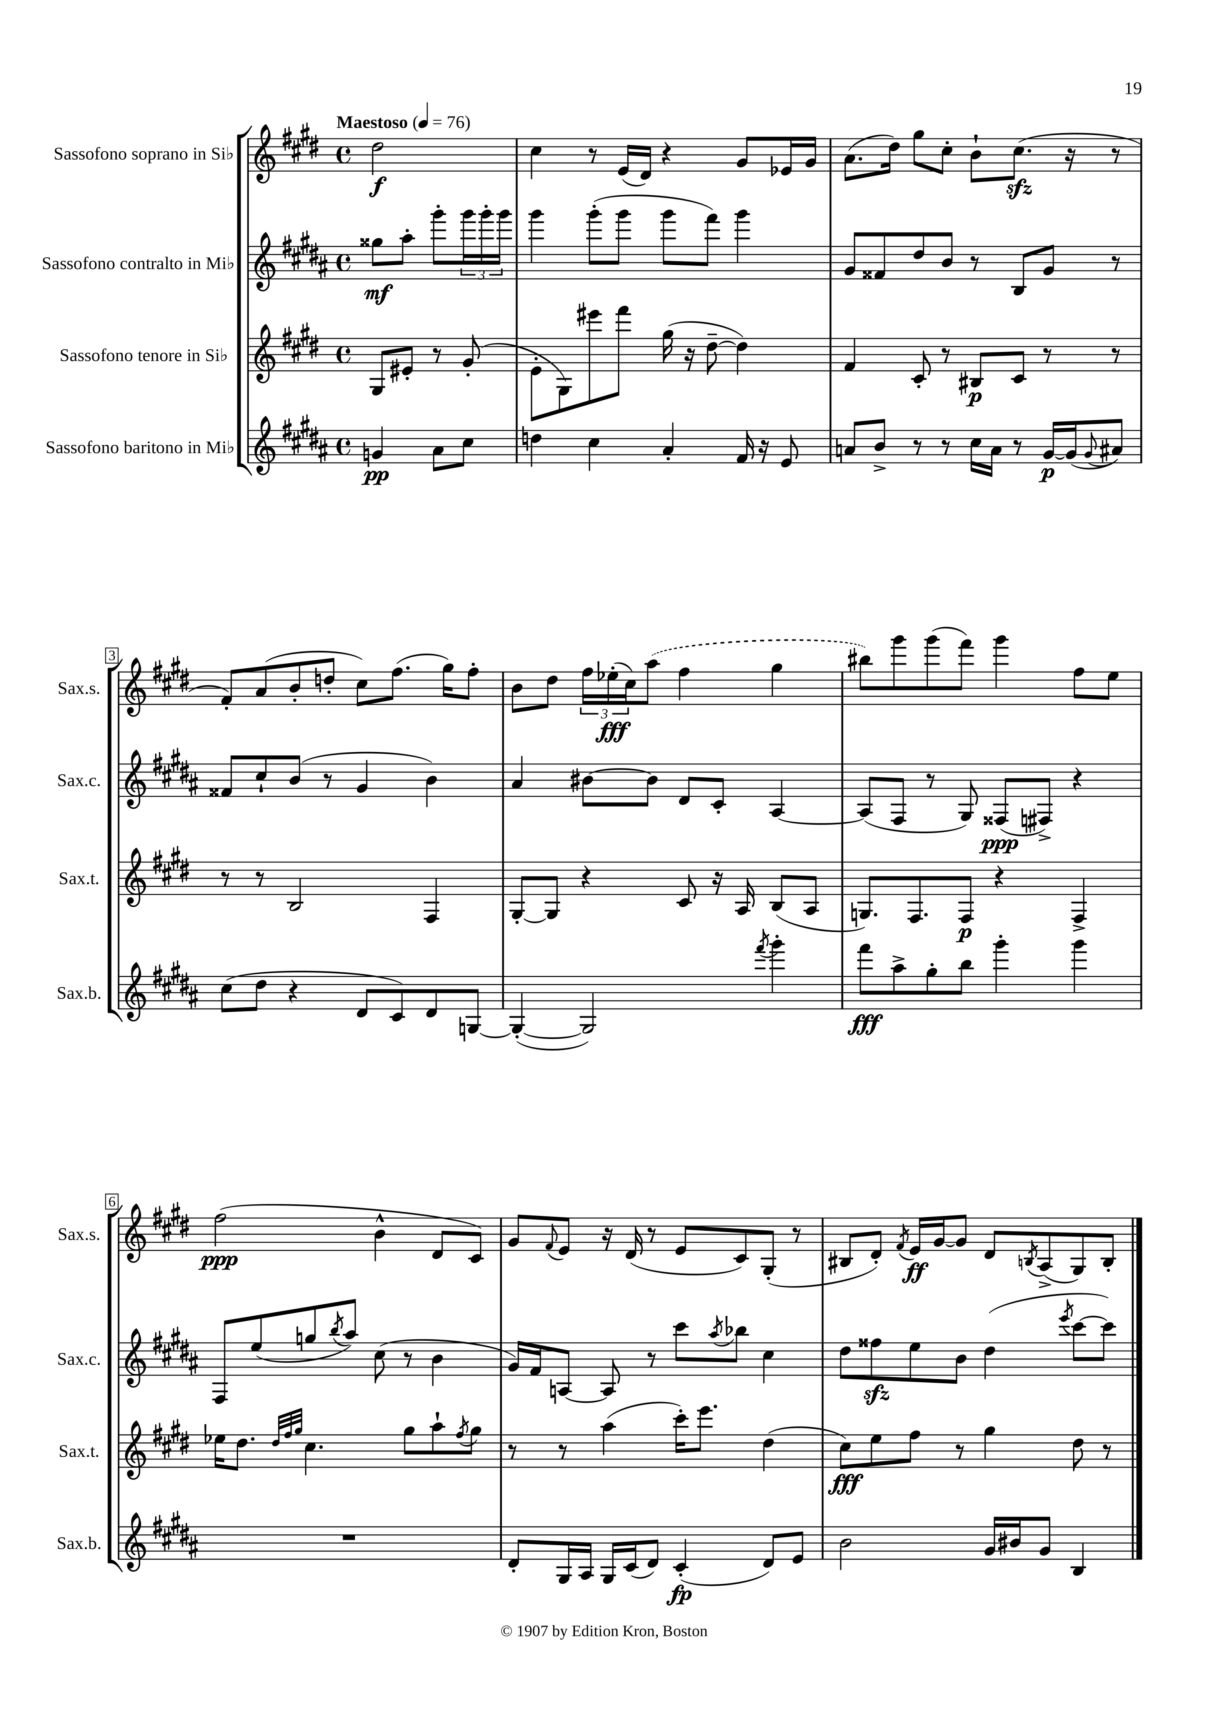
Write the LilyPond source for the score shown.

<<
\new StaffGroup <<
\new Staff = "s0" \with { instrumentName = "Sassofono soprano in Sib" shortInstrumentName = "Sax.s." } {
    \clef treble \key e \major \defaultTimeSignature \time 4/4 \partial 2 \tempo "Maestoso" 4 = 76
    dis''2\f |
    cis''4 r8 e'16( dis'16) r4 gis'8 ees'16 gis'16 |
    a'8.( dis''16) gis''8 cis''8-. b'8-! cis''8.\sfz( r16 r8 |
    fis'8-.) a'8( b'8-. d''8-. cis''8) fis''8.( gis''16) fis''8-. |
    b'8 dis''8 \tuplet 3/2 { fis''16 ees''16-.\fff( cis''16) } \once \slurDashed a''8( fis''4 gis''4 |
    bis''8) gis'''8 gis'''8( fis'''8) gis'''4 fis''8 e''8 |
    fis''2\ppp( b'4-^ dis'8 cis'8) |
    gis'8 \appoggiatura { fis'8 } e'8 r16 dis'16( r8 e'8 cis'8) gis8-.( r8 |
    bis8 dis'8-.) \acciaccatura { fis'8 } e'16\ff gis'16~ gis'8 dis'8 \acciaccatura { b8 } a8->( gis8) b8-. \bar "|." |
}
\new Staff = "s1" \with { instrumentName = "Sassofono contralto in Mib" shortInstrumentName = "Sax.c." } {
    \clef treble \key b \major \defaultTimeSignature \time 4/4 \partial 2
    gisis''8\mf ais''8-. gis'''8-. \tuplet 3/2 { gis'''16 gis'''16-. gis'''16 } |
    gis'''4 gis'''8-.( gis'''8 gis'''8 fis'''8) gis'''4 |
    gis'8 fisis'8 dis''8 b'8 r8 b8 gis'8 r8 |
    fisis'8 cis''8-! b'8( r8 gis'4 b'4) |
    ais'4 bis'8~ bis'8 dis'8 cis'8-. ais4~ |
    ais8( fis8 r8 gis8) fisis8\ppp( fis8->) r4 |
    fis8 e''8( g''8 \acciaccatura { b''8 } ais''8) cis''8( r8 b'4 |
    gis'16) fis'16 a8~ a8 r8 cis'''8 \acciaccatura { ais''8 } bes''8 cis''4 |
    dis''8 fisis''8\sfz e''8 b'8 dis''4( \acciaccatura { e'''8 } cis'''8~ cis'''8) \bar "|." |
}
\new Staff = "s2" \with { instrumentName = "Sassofono tenore in Sib" shortInstrumentName = "Sax.t." } {
    \clef treble \key e \major \defaultTimeSignature \time 4/4 \partial 2
    gis8 eis'8-. r8 gis'8-.( |
    e'8-. gis8) eis'''8 fis'''8 gis''16( r16 dis''8~-- dis''4) |
    fis'4 cis'8-. r8 bis8\p cis'8 r8 r8 |
    r8 r8 b2 fis4 |
    gis8~-. gis8 r4 cis'8 r16 a16 b8( a8 |
    g8.) fis8. fis8\p r4 fis4-> |
    ees''16 dis''8. \grace { dis''32 fis''32 gis''32 } cis''4. gis''8 a''8-! \acciaccatura { fis''8 } gis''8 |
    r8 r8 a''4( cis'''16-.) e'''8. dis''4( |
    cis''8\fff) e''8 fis''8 r8 gis''4 dis''8 r8 \bar "|." |
}
\new Staff = "s3" \with { instrumentName = "Sassofono baritono in Mib" shortInstrumentName = "Sax.b." } {
    \clef treble \key b \major \defaultTimeSignature \time 4/4 \partial 2
    g'4\pp ais'8 cis''8 |
    d''4 cis''4 ais'4-. fis'16 r16 e'8 |
    a'8 b'8-> r8 r8 cis''16 a'16 r8 gis'16~\p gis'16( \appoggiatura { gis'8 } ais'8) |
    cis''8( dis''8 r4 dis'8 cis'8) dis'8 g8~ |
    g4~-.( g2) \acciaccatura { fis'''8 } gis'''4-. |
    fis'''8\fff ais''8-> gis''8-. b''8 gis'''4-. gis'''4 |
    R1 |
    dis'8-. gis16 ais16 gis16 cis'16( dis'8) cis'4-.\fp( dis'8) e'8 |
    b'2 gis'16 bis'16 gis'8 b4 \bar "|." |
}
>>
>>
\layout { \context { \Score \override BarNumber.stencil = #(make-stencil-boxer 0.1 0.3 ly:text-interface::print) } }
